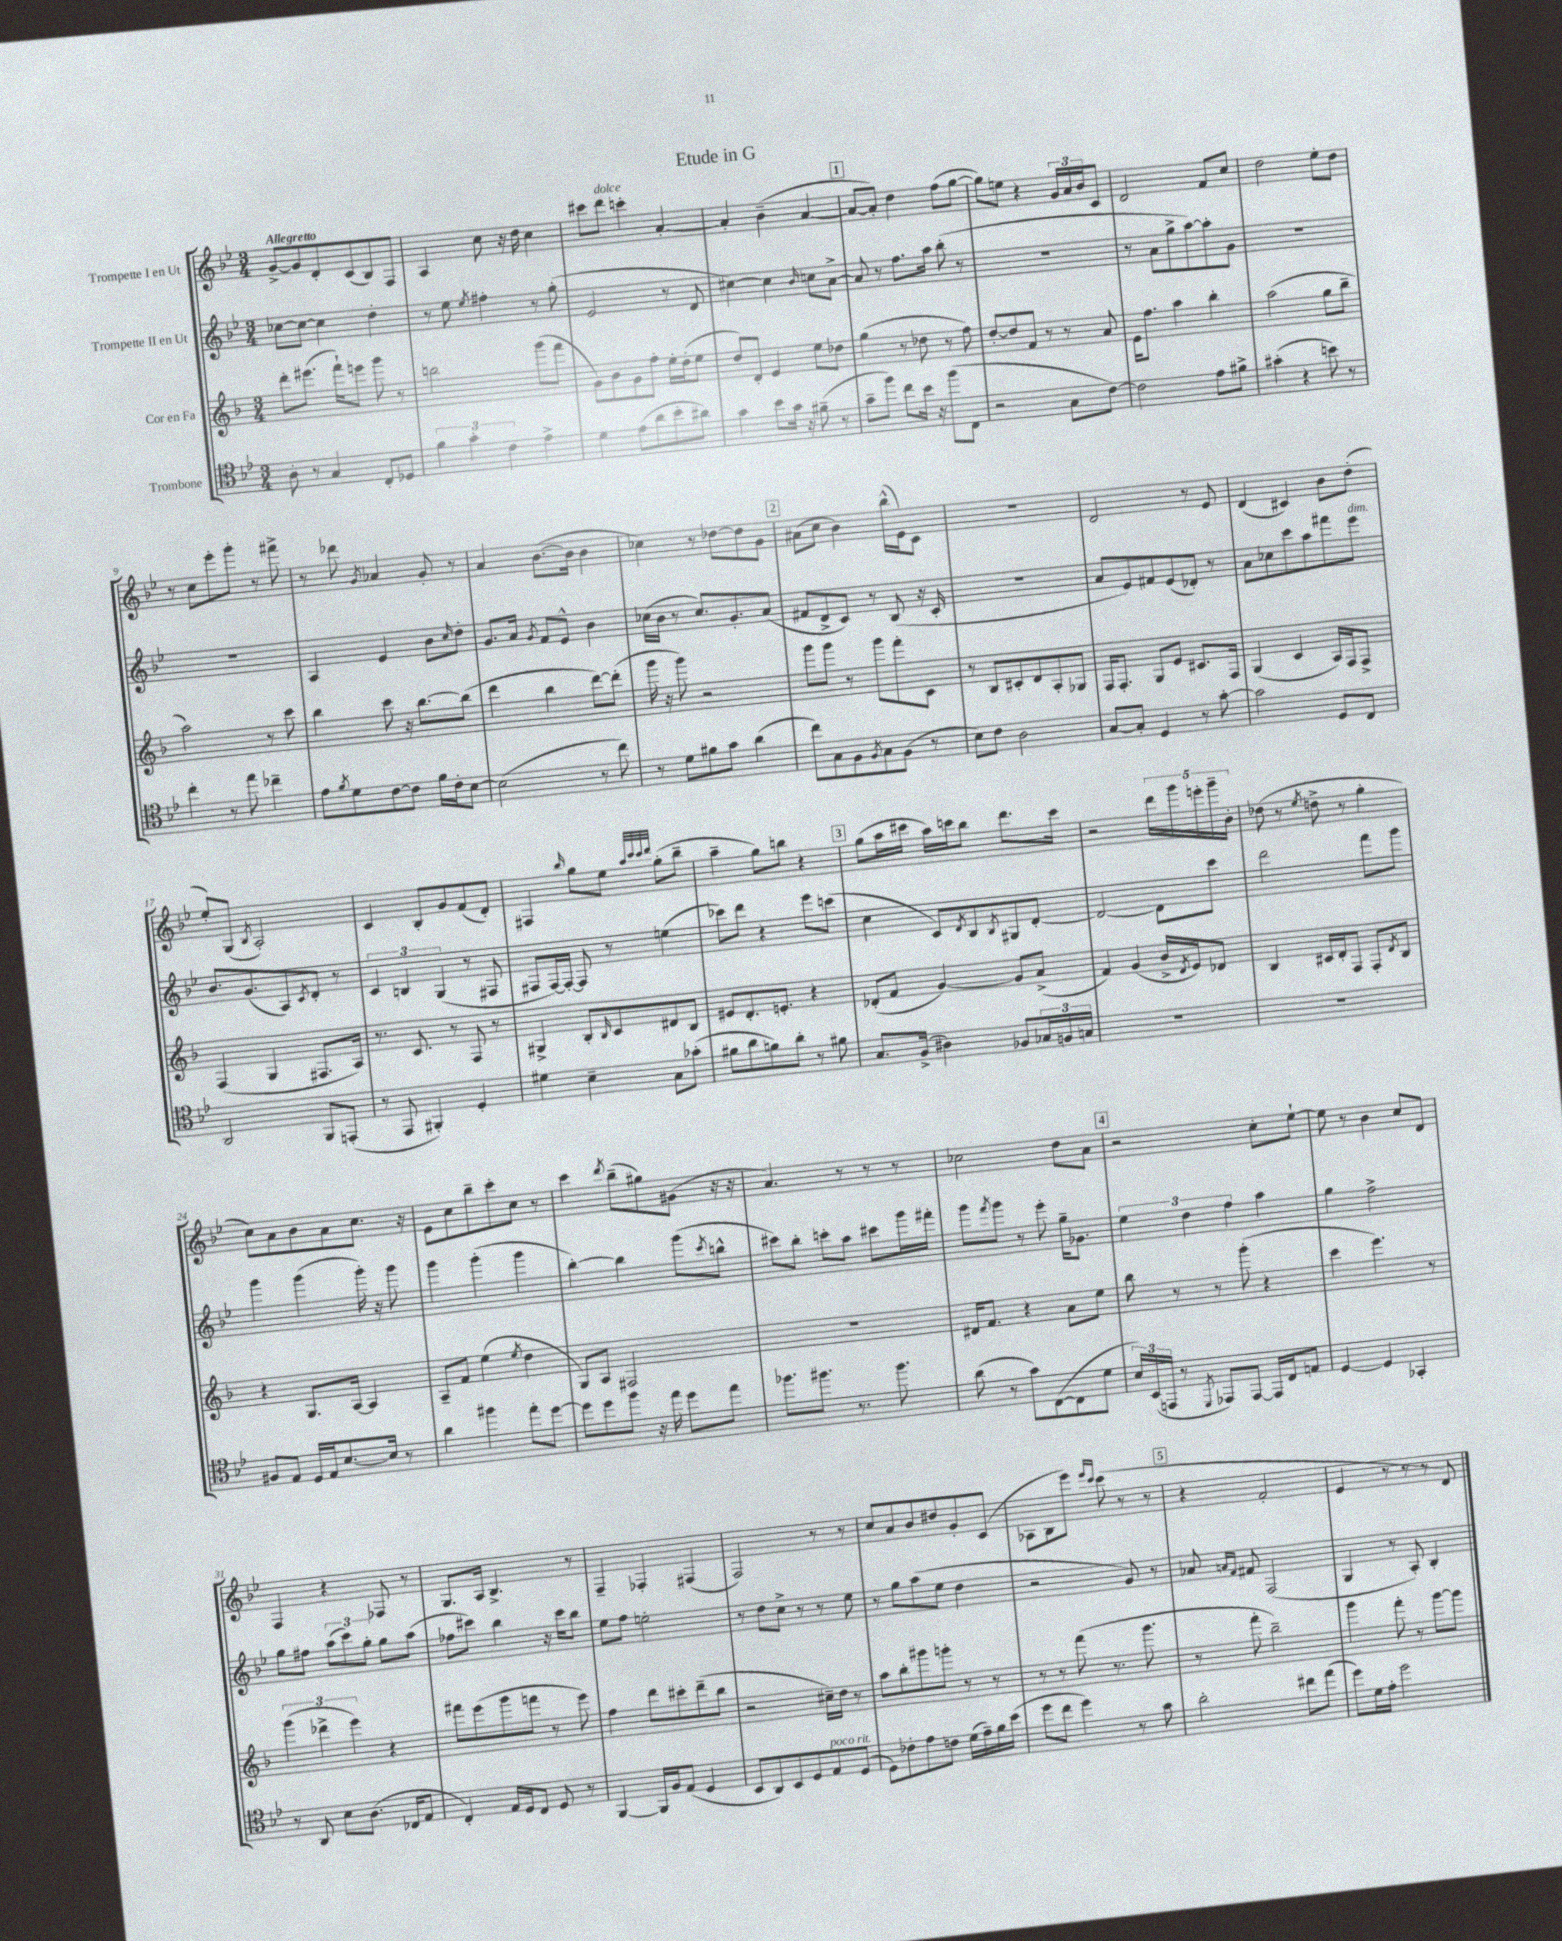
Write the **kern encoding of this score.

**kern	**kern	**kern	**kern
*part4	*part3	*part2	*part1
*staff4	*staff3	*staff2	*staff1
*I"Trombone	*I"Cor en Fa	*I"Trompette II en Ut	*I"Trompette I en Ut
*clefC4	*clefG2	*clefG2	*clefG2
*k[b-e-]	*k[b-]	*k[b-e-]	*k[b-e-]
*M3/4	*M3/4	*M3/4	*M3/4
=1	=1	=1	=1
!	!	!	!LO:TX:a:B:t=Allegretto
8A'\	8ddd'\L	[8cc-X\L	[8g^/L
8r	(8.eee#X\J	8cc-\J_	8g/]
4G/	.	4cc-\]	8d'/
.	16fff`\KL)	.	.
.	8eeen\J	.	(8c/
8C'/L	8ggg\	4dd'\	8B-/)
8D-X/J	8r	.	8F/J
=2	=2	=2	=2
6f\	2bbn\	8r	4A/
.	.	8ee-\	.
6g'\	.	.	.
.	.	8qee-/	.
.	.	4ff#X'\	8cc\
6c\	.	.	.
.	.	.	16r
.	.	.	16dd\
4e-^\	(8ggg\L	8r	4cc\
.	8fff\J	(8gg'\	.
=3	=3	=3	=3
4d\	8g\L)	2e-/	8ccc#X\L
!	!	!	!LO:TX:a:i:t=dolce
.	8b-\	.	8ddd\J
(8e-\L	8g\	.	4cccn'\
8a\	8ff'\J	.	.
8b-'\	16ee'\LL	8r	[4a'/
.	(16dd'\J	.	.
8a#X\J)	8ee\J	8d/	.
=4	=4	=4	=4
4g\	8dd/L)	[4cc#X\)	4a'/]
.	8d'/J	.	.
8b-\L	4e/	4cc#\]	(4b-~\
16g\Jk	.	.	.
16r	.	.	.
.	.	16qqb-/	.
(8f#X~\	8ee\L	8ccn\L	[4a/
8r	8dd-X\J	[8a^\J	.
!!LO:REH:place=s1:t=1
=5	=5	=5	=5
8g~\L	(4gg\	8a/]	8a/L_
8ff\J)	.	8r	8a'/J])
8cc\L	8r	8.ff\L	4dd\
16b-\Jk	8dd-X\	.	.
16r	.	16aa\Jk	.
(8ff\L	8r	(8bb-'\	(8ff\L
8C\J	8ff\)	8r	[8gg\J
=6	=6	=6	=6
2r	[8dd'/L	2.r	8gg\L])
.	8dd/]	.	8een\J
.	8f/J	.	4r
.	8r	.	.
8G\L	8r	.	24g/LL
.	.	.	24a/
.	.	.	24b-/J
[8c\J)	8a/	.	8c/J
=7	=7	=7	=7
2c\]	16e\KL	8r	2d/
.	8.ff\J	.	.
.	.	8a\L	.
.	4aa\	8gg^\	.
.	.	[8aa\)	.
8e-\L	4bb-'\	8aa'\]	8f/L
8f#X^\J	.	8g\J	8cc/J
=8	=8	=8	=8
(4g#X'\	(2aa\	2.r	2dd\
4r	.	.	.
8bn\)	8gg\L	.	8ee-'\L
8r	8bb-~\J	.	8dd\J
!!LO:LB:g=z
=9	=9	=9	=9
4cc'\	2aa\)	2.r	8r
.	.	.	8cc\L
8r	.	.	8eee-'\
8ee-\	.	.	8ggg'\J
4cc-X~\	8r	.	8r
.	8ccc\	.	8fff#X^\
=10	=10	=10	=10
8e-\L	4bb-\	4A/	8r
8qf/	.	.	.
8d\	.	.	8ddd-X\
.	.	.	8qg/
[8c\	8ccc\	4e-/	4a-X/
8c\J]	16r	.	.
.	[8.bb-\L	.	.
16f\LL	.	8b-\L	8g'/
16c'\J	.	.	.
.	.	16qqcc/	.
[8B-\J	(8bb-\J]	8dd'\J	8r
=11	=11	=11	=11
(2B-\]	4ddd\	8.g/L	4a/
.	.	16a/Jk	.
.	.	8qg/	.
.	4bb-\	8f/L	([8.b-\L
.	.	8e-^^/J	.
.	.	.	16b-\Jk]
8r	[8ddd\L)	4b-\	4b-\
8cc\)	(8ddd'\J]	.	.
=12	=12	=12	=12
8r	16ggg\	(16cc-X\LL	4cc-X\)
.	16r	16b-\JJ	.
8d\L	8ggg\)	8r	.
8f#X\	2r	8.cc-/L)	8r
8g\J	.	.	[8dd-X\L
.	.	8.g'/	.
(4a\	.	.	8dd-\]
.	.	(8a/J	8g\J
!!LO:REH:place=s1:t=2
=13	=13	=13	=13
8cc\L)	8ggg\L	8f#X/L	(8a#X\L
8G\	8ggg\J	8d^/	8cc\J
8F\	8r	8c/J)	4b-\)
8qF/	.	.	.
8G\	8ggg\L	8r	.
(8F\J	8fff'\	(8B-/	(16bb-^^\LL
.	.	.	16e-\J)
8r	8c\J	16r	8c\J
.	.	16c'/	.
=14	=14	=14	=14
8B-\L)	8r	2.r	2.r
8c\J	8B-/L	.	.
2A\	8c#X'/	.	.
.	8d/	.	.
.	8A'/	.	.
.	8G-X/J	.	.
=15	=15	=15	=15
[8G/L	16F/KL	8a/L	2d/
.	8.F'/J	.	.
8G'/J]	.	8e-/)	.
4D/	8G/L	8f#X/	.
.	8e/J	(8e-/	.
8r	8.c#X/L	8d-X'/J)	8r
[8g'\	.	8r	8e-/
.	16F/Jk	.	.
=16	=16	=16	=16
2g\]	(4G/	8a\L	(4d/
.	.	8cc-X\	.
.	4c/	8ccc\	4c#X/)
.	.	8aa\	.
8D/L	16A/LL)	8fff#X\	8b-\L
.	16F/J	.	.
!	!	!LO:TX:a:i:t=dim.	!
8C/J	8F^/J	8eee-\J	(8dd'\J
!!LO:LB:g=z
=17	=17	=17	=17
2AA/	(4F/	8.b-/L	8ee-'/L)
.	.	.	(8G/J
.	.	(8.g/	.
.	.	.	8qB-/
.	4G/	.	2A'/)
.	.	8A/)	.
.	.	8qc/	.
8FF/L	8.F#X/L	8d'/J	.
(8EEn'/J	.	8r	.
.	16A/Jk)	.	.
=18	=18	=18	=18
8r	8.r	6c/	4c/
8EE-/	.	.	.
.	.	6Bn/	.
.	8.c/	.	.
4FF#X'/)	.	.	8B-'/L
.	.	(6G/	.
.	8r	.	8g/
4D'/	8F/	8r	(8f/
.	8r	8F#X/	8d'/J)
=19	=19	=19	=19
4d#X\	4G#X^/	8F#X/L	4F#X/
.	.	[16F#/L)	.
.	.	16F#'/JJ_	.
.	.	.	16qqbb-/
4B-~\	8B-'/L	8F#/]	8gg\L
.	16qqB-/	.	.
.	8c/	8r	8ee-\J
.	.	.	32qqaa/LLL
.	.	.	32qqccc/
.	.	.	32qqccc/
.	.	.	32qqddd/JJJ
8G\L	8d#X/	(4een\	(8gg'\L
(8g-X'\J	8B-/J	.	8bb-~\J
=20	=20	=20	=20
8f#X\L	8e#X/L	8ccc-X\L)	4aa~\
8a\	8.d'/	8ddd\J	.
8fn\)	.	4r	8gg\L)
.	8.en'/J	.	.
8a'\J	.	.	8bbn\J
8r	4r	8eee-\L	4r
8f#X\	.	(8cccn\J	.
!!LO:REH:place=s1:t=3
=21	=21	=21	=21
8.G/L	(8d-X'/L	4cc\	(8gg\L
.	8f/J	.	16aa\L
(16F^/Jk	.	.	16ccc#X\JJ
4A#X\)	[4g/)	8c/L)	16aa\LL)
.	.	.	16cccn\J
.	.	8qd/	.
.	.	8B-/	8bb-\J
.	.	8qB-/	.
8F-X/L	8g/L]	8G#X/	8.ddd\L
24G-X/L	(8a^/J	[8d'/J	.
24Fn/	.	.	.
.	.	.	16ccc\Jk
24Gn/JJ	.	.	.
=22	=22	=22	=22
2.r	4f/)	2d/_	2r
.	(4g/	.	.
.	16b-^/LL	8d\L]	20ddd\LL
.	.	.	20ggg\
.	8qd/	.	.
.	16e/J)	.	.
.	.	.	20eeen'\
.	8d-X/J	8ccc\J	.
.	.	.	20ggg~\
.	.	.	20b-'\JJ
=23	=23	=23	=23
2.r	4B-/	2ddd\	(8dd-X\
.	.	.	8r
.	.	.	8qee-/
.	16c#X/LL	.	8ddn^\
.	16d'/J	.	.
.	8F/J	.	8r
.	8F'/L	8fff\L	4gg'\
.	8qd/	.	.
.	8B-/J	8ggg\J	.
!!LO:LB:g=z
=24	=24	=24	=24
8F#X/L	4r	4ggg\	8cc\L)
8E-/J	.	.	8a\
16D/LL	8.G/L	(4ggg\	8b-\
16E-/J	.	.	.
[8.B-/	.	.	8a\
.	[16A/Jk	.	.
.	4A/]	16ggg'\)	8.cc\J
16B-/Jk]	.	16r	.
8r	.	8ggg\	.
.	.	.	16r
=25	=25	=25	=25
4a\	8A~/L	4ggg\	8e-\L
.	8f/J	.	8cc\
4ff#X\	(4ee\	(4ggg'\	8bb-~\
.	.	.	8ccc'\
.	8qee/	.	.
8ee-'\L	4dd\	4ggg\	8cc\J
[8dd\J	.	.	8r
=26	=26	=26	=26
8dd\L]	8G/L)	[4bb-'\)	4ccc\
8dd\	8A/J	.	.
.	.	.	8qddd/
8ff\J	2F#X/	4bb-\]	(8bb-~\L
16r	.	.	8gg#X\)
16ee-\	.	.	.
8dd\L	.	(8ggg\L	(8g#X\J
.	.	8qccc/	.
8ee-\J	.	8bbn^^\J	16r
.	.	.	16r
=27	=27	=27	=27
8.ff-X\L	2.r	8ccc#X\L)	4.a/)
.	.	8bb-'\J	.
8.ff#X\J	.	.	.
.	.	8cccn'\L	.
8.r	.	8aa\J	8r
.	.	8ccc#X\L	8r
8.ff#\	.	.	.
.	.	16ggg\L	8r
.	.	16fff#X'\JJ	.
=28	=28	=28	=28
(8a\	16d#X/KL	8ggg\L	2cc-X\
.	8.f/J	.	.
.	.	8qfff/	.
8r	.	8ggg\J	.
8g\L)	4r	8r	.
([8C\	.	8eee-'\	.
8C\]	8a\L	16gg~\KL	8dd\L
.	.	8.g-X\J	.
8d\J	8ee\J	.	8a\J
!!LO:REH:place=s1:t=4
=29	=29	=29	=29
24B-/LL)	8bb-\	6ee-\	2r
(24BB-/	.	.	.
24EEn/JJ	.	.	.
8r	8r	.	.
.	.	6dd\	.
8qDD/	.	.	.
8EE-X/L)	8r	.	.
.	.	6ff\	.
[8EE-/J	(8ggg'\	.	.
16EE-/LL]	4r	4aa\	8cc'\L
16C/J	.	.	.
8En/J	.	.	[8ee-`\J
=30	=30	=30	=30
[4D/	4ccc\	4gg\	8ee-\]
.	.	.	8r
4D/]	4.eee\)	2ff^\	4b-\
4GG-X'/	.	.	8cc/L
.	8r	.	8d/J
!!LO:LB:g=z
=31	=31	=31	=31
8r	(6ggg\	8gg\L	4F/
8AA/	.	8ff#X\J	.
.	6ddd-X^\	.	.
8B-\L	.	(12aa\L	4r
.	6eee\)	12ccc\)	.
(8.A\J	.	.	.
.	.	12gg'\J	.
.	4r	8gg\L	8F-X/
16C-X/KL	.	.	.
8E-/J	.	(8aa\J	8r
=32	=32	=32	=32
4C'/)	8fff#X\L	8ff-X\L	8.G/L
.	(8eee\	8ccc#X\J)	.
.	.	.	16A/Jk
16E-/LL	8ggg\	4bb-\	4.B-^/
16D/J	.	.	.
8C/J	8fffn\J	.	.
8D/	8r	16r	.
.	.	16ccc#\KL	.
8r	8eee\)	8bb-\J	8r
=33	=33	=33	=33
[4FF/	4ff\	8ee-\L	4F~/
.	.	8ff\J	.
16FF/LL]	8ddd\L	2een'\	4F-X'/
16F/J	.	.	.
(8E-/J	8ccc#X'\	.	.
4D/	(8ddd~\	.	(4F#X/
.	8bb-\J	.	.
=34	=34	=34	=34
8BB-/L	2r	8r	2F/)
8AA/)	.	8dd\L	.
8BB-/	.	8cc^\J	.
8D/	.	8r	.
!LO:TX:a:i:t=poco rit.	!	!	!
8E-/	16cc#X~\LL)	8r	8r
.	16dd\JJ	.	.
(8D/J	8r	8ee-\	8r
=35	=35	=35	=35
8D\L)	8aa\L	8r	8cc/L
8c-X'\	8bb-'\	8gg\L	8a/
8e-\	8ggg#X\	(8aa\	8b-/
8cn\J	8gggn'\J	8ee-\J	8dd#X/
(16d\LL	8r	4dd\	8g'/
16e-~\)	.	.	.
16f\	8r	.	(8c/J
(16b-\JJ	.	.	.
=36	=36	=36	=36
8dd\L	8r	2r	8A-X\L
8cc\J	8r	.	8B-\
4dd\)	(8fff\	.	8eee-\J)
.	.	.	16qqeee-/LL
.	.	.	16qqccc/JJ
.	8.r	.	(8ccc\
8r	.	8g/)	8r
.	8.ggg\	.	.
8g\	.	8r	8r
!!LO:REH:place=s1:t=5
=37	=37	=37	=37
2a'\	8r	8a-X/	4r
.	.	16qqan/LL	.
.	.	16qqf/JJ	.
.	8fff'\	8f#X/	.
.	2bb-~\)	(2F/	2f'/
8cc#X\L	.	.	.
(8ee-\J	.	.	.
=38	=38	=38	=38
8dd\L)	4ggg\	4G/	4e-/
16d\L	.	.	.
16e-'\JJ	.	.	.
2dd\	8fff'\	8r	8r
.	8r	8A'/)	8r
.	[8ggg\L	4B-'/	8r
.	8ggg\J]	.	8d/)
==	==	==	==
*-	*-	*-	*-
